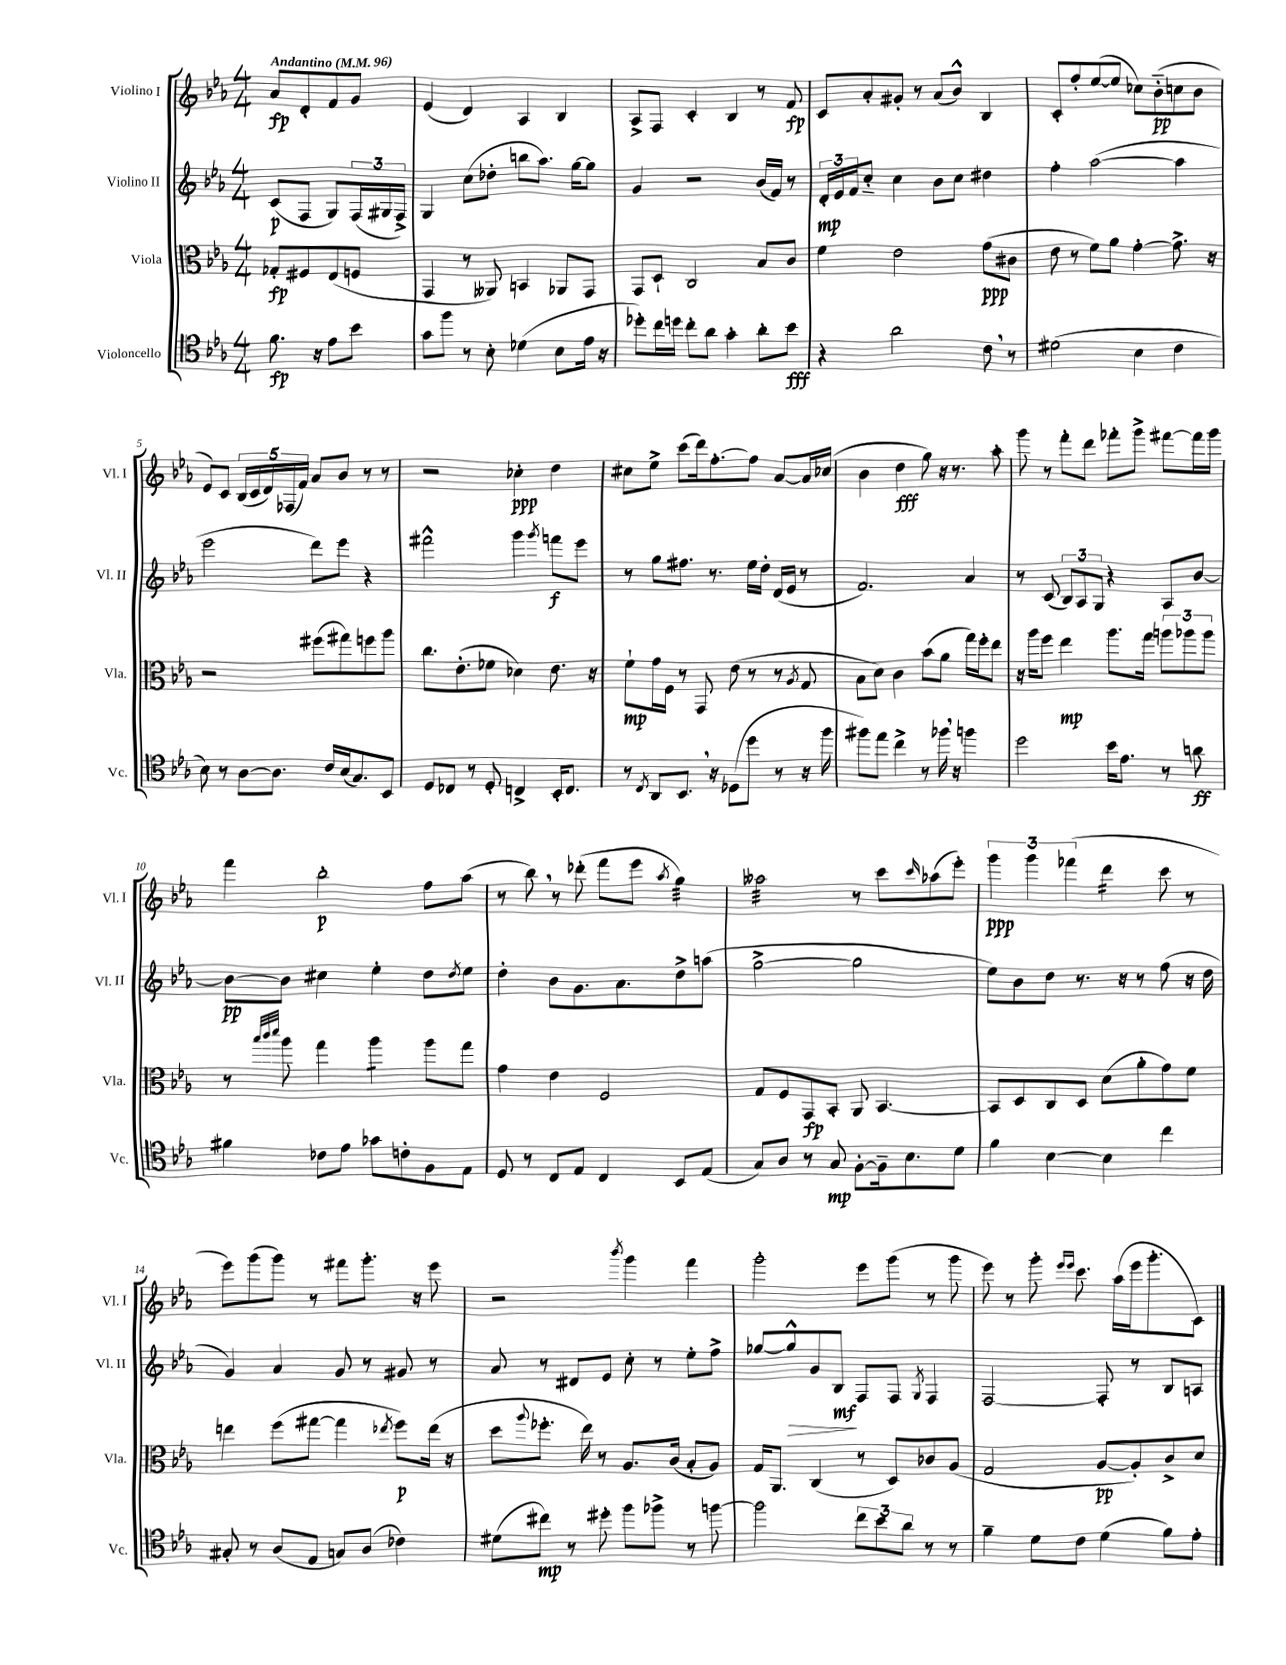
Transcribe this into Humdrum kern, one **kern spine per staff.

**kern	**kern	**kern	**kern
*staff4	*staff3	*staff2	*staff1
*clefC4	*clefC3	*clefG2	*clefG2
*k[b-e-a-]	*k[b-e-a-]	*k[b-e-a-]	*k[b-e-a-]
*M4/4	*M4/4	*M4/4	*M4/4
*MM96	*MM96	*MM96	*MM96
8.f	8G-'	(8c	8a-
.	8F#	8F	8d'
16r	.	.	.
8e-	(8E-	8G)	8f
8b-	8F	(24F	8g
.	.	24G#	.
.	.	24F^)	.
=	=	=	=
8g	4GG	4G	(4e-
8ff	.	.	.
8r	8r	(8cc	4d)
8B-'	8AA--)	8dd-'	.
(4d-	4BB	8bb	4A-
.	.	8.aa-)	.
8B-	8AA-	.	4B-
.	.	[16gg	.
16e-	8GG	8gg]	.
16r	.	.	.
=	=	=	=
8dd-')	8GG	4g	8A-^
16cc	8D`	.	8F
16dd	.	.	.
8cc'	2C	2r	4c'
8a-	.	.	.
4g'	.	.	4B-
8a-'	8B-	(16b-	8r
.	.	16f)	.
8b-	8c	8r	8f
=	=	=	=
4r	4f	24d'	8c
.	.	24e-	.
.	.	24f	.
.	.	8cc'~	8a-'
2a-	2e-	4cc	8g#'
.	.	.	8r
.	.	8b-	(8a-
.	.	8cc	8b-^^)
8c	(8g	4dd#	4B-
8r	8c#	.	.
=	=	=	=
(2d#	8e-	4ff'	8c'
.	8r	.	8ff'
.	8f)	([2aa-	([8ee-
.	8a-	.	8ee-]
4B-	[4g'	.	8cc-)
.	.	.	(8b-'~
4c	8.g^]	4aa-]	8cc
.	.	.	8b-
.	16r	.	.
=	=	=	=
8B-)	2r	2eee-	8e-)
8r	.	.	8c
[8A-	.	.	(20B-
.	.	.	20c
.	.	.	20d)
8.A-]	.	.	.
.	.	.	(20F-
.	.	.	20f)
.	(8ff#	8ddd)	8a-
16c	.	.	.
(16B-	8gg#)	8eee-	8b-
8.G)	.	.	.
.	8ff	4r	8r
8BB-	8aa-	.	8r
=	=	=	=
8D	8.cc	2fff#^^	2r
8C-	.	.	.
.	(8.e-'	.	.
8r	.	.	.
8D'	8f-	.	.
4C^	4d-)	4ggg	4cc-'
.	.	8qggg	.
16BB-'	8.e-	8fff	4dd
8.C	.	.	.
.	.	8eee-	.
.	16r	.	.
=	=	=	=
8r	8f`	8r	8cc#
8qC	.	.	.
8AA-	16g	8gg	8ee-^
.	16F	.	.
8.BB-	8r	8.ff#	(8ccc
.	8GG	.	16ddd)
16r	.	8.r	[8.ff'
(8D-	(8e-	.	.
8dd	8r	16ee-	8ff]
.	.	16dd'	.
8r	8r	(16d	[8a-
.	.	16e-	.
.	8qA-	.	.
16r	8G	8r	16a-]
16ff	.	.	(16cc-
=	=	=	=
8ff#)	8B-	2.f)	4b-
8ee-	8d)	.	.
4cc^	4c	.	4dd
8r	(8b-	.	8gg)
16ff-	8a-	.	16r
16r	.	.	8.r
4ff	16gg)	4a-	.
.	16ff'	.	.
.	8ee-	.	8aa-'
=	=	=	=
2dd	16r	8r	8ggg
.	16aa-	.	.
.	8ff	(8c	8r
.	4ee-	12B-)	8fff'
.	.	12A-	.
.	.	.	8ddd
.	.	12G	.
16b-	8.aa-	4r	8fff-'
8.e-	.	.	.
.	.	.	8ggg^
.	16gg	.	.
8r	12aa	8A-	[8fff#
.	12aa-	.	.
8a	.	[8b-	16fff#]
.	12aa-	.	.
.	.	.	16ggg
=	=	=	=
4f#	8r	8b-_	4fff
.	32qqbb-	.	.
.	32qqccc	.	.
.	32qqddd	.	.
.	8aa-	8b-]	.
8c-	4gg	4cc#	2bb-'
8e-	.	.	.
8g-	4aa-	4ee-'	.
8c'	.	.	.
8F	8aa-	8dd	8ff
.	.	8qdd	.
8E-	8gg	8ee-	(8aa-
=	=	=	=
8D	4g	4dd'	8r
8r	.	.	8bb-)
8C	4e-	8b-	8r
8E-	.	8.g	(8ddd-'
4C	2F	.	8fff
.	.	8.a-	.
.	.	.	8eee-
.	.	.	8qaa-
8BB-	.	8dd^	4gg)
(8E-	.	(8aa	.
=	=	=	=
8G)	8G	[2gg^	2aa--
8A-	8F	.	.
8r	8GG	.	.
8G	8BB-'	.	.
[8F'	8AA-	2gg]	8r
16F~]	[4.BB-	.	8ccc
8.B-	.	.	.
.	.	.	16qqccc
.	.	.	(8aa-
8d	.	.	8eee-')
=	=	=	=
4f	8BB-]	8ee-)	6ggg
.	8D	8b-	.
.	.	.	6ggg
[4B-	8C	8dd	.
.	.	.	(6fff-
.	8D	8.r	.
4B-]	(8d	.	4ddd
.	.	16r	.
.	8a-'	8r	.
4cc	8g)	(8ff	8ccc
.	8f	16r	8r
.	.	16dd	.
=	=	=	=
8G#'	4ee	4g)	8eee-)
8r	.	.	(8ggg
(8A-	(8ff	4a-	8ggg)
8E-	[8gg#	.	8r
8G)	4gg#]	8g	8fff#
(8A-	.	8r	8.ggg'
.	8qee-	.	.
4c-)	8ff)	8g#	.
.	.	.	16r
.	(16ee-	8r	8eee-
.	16r	.	.
=	=	=	=
(8d#	8dd	8a-	2r
.	8qqaa-	.	.
8cc#)	8.ff-'	8r	.
8r	.	8d#	.
.	16ee-)	.	.
8dd#'	8r	8e-	.
.	.	.	8qbbb-
8ff	8.A-	8cc'	4ggg
8ff-^	.	8r	.
.	(16c	.	.
8r	8B-'	8ee-'	4fff
[8ff	8A-)	8ff^	.
=	=	=	=
2ff]	16G	[8gg-	2ggg'
.	8.AA-	.	.
.	.	8gg-^^]	.
.	(4C	8g	.
.	.	8B-	.
12cc	8r	8F	8eee-
12b-	.	.	.
.	8D)	8F	(8ggg
12a-	.	.	.
.	.	8qG	.
8r	8c-	4F	8r
8r	(8A-	.	8ggg
=	=	=	=
4f~	2G	[2F	8eee-)
.	.	.	8r
8d	.	.	8ggg'
.	.	.	16qqeee-
.	.	.	16qqeee-
8c	.	.	8.ccc
(4d	[8A-	8F']	.
.	.	.	(16aa-
.	8A-'])	8r	16eee-
.	.	.	8.ggg'
8f)	8c^	8B-	.
8e-'	8d	8A	8c)
==	==	==	==
*-	*-	*-	*-
